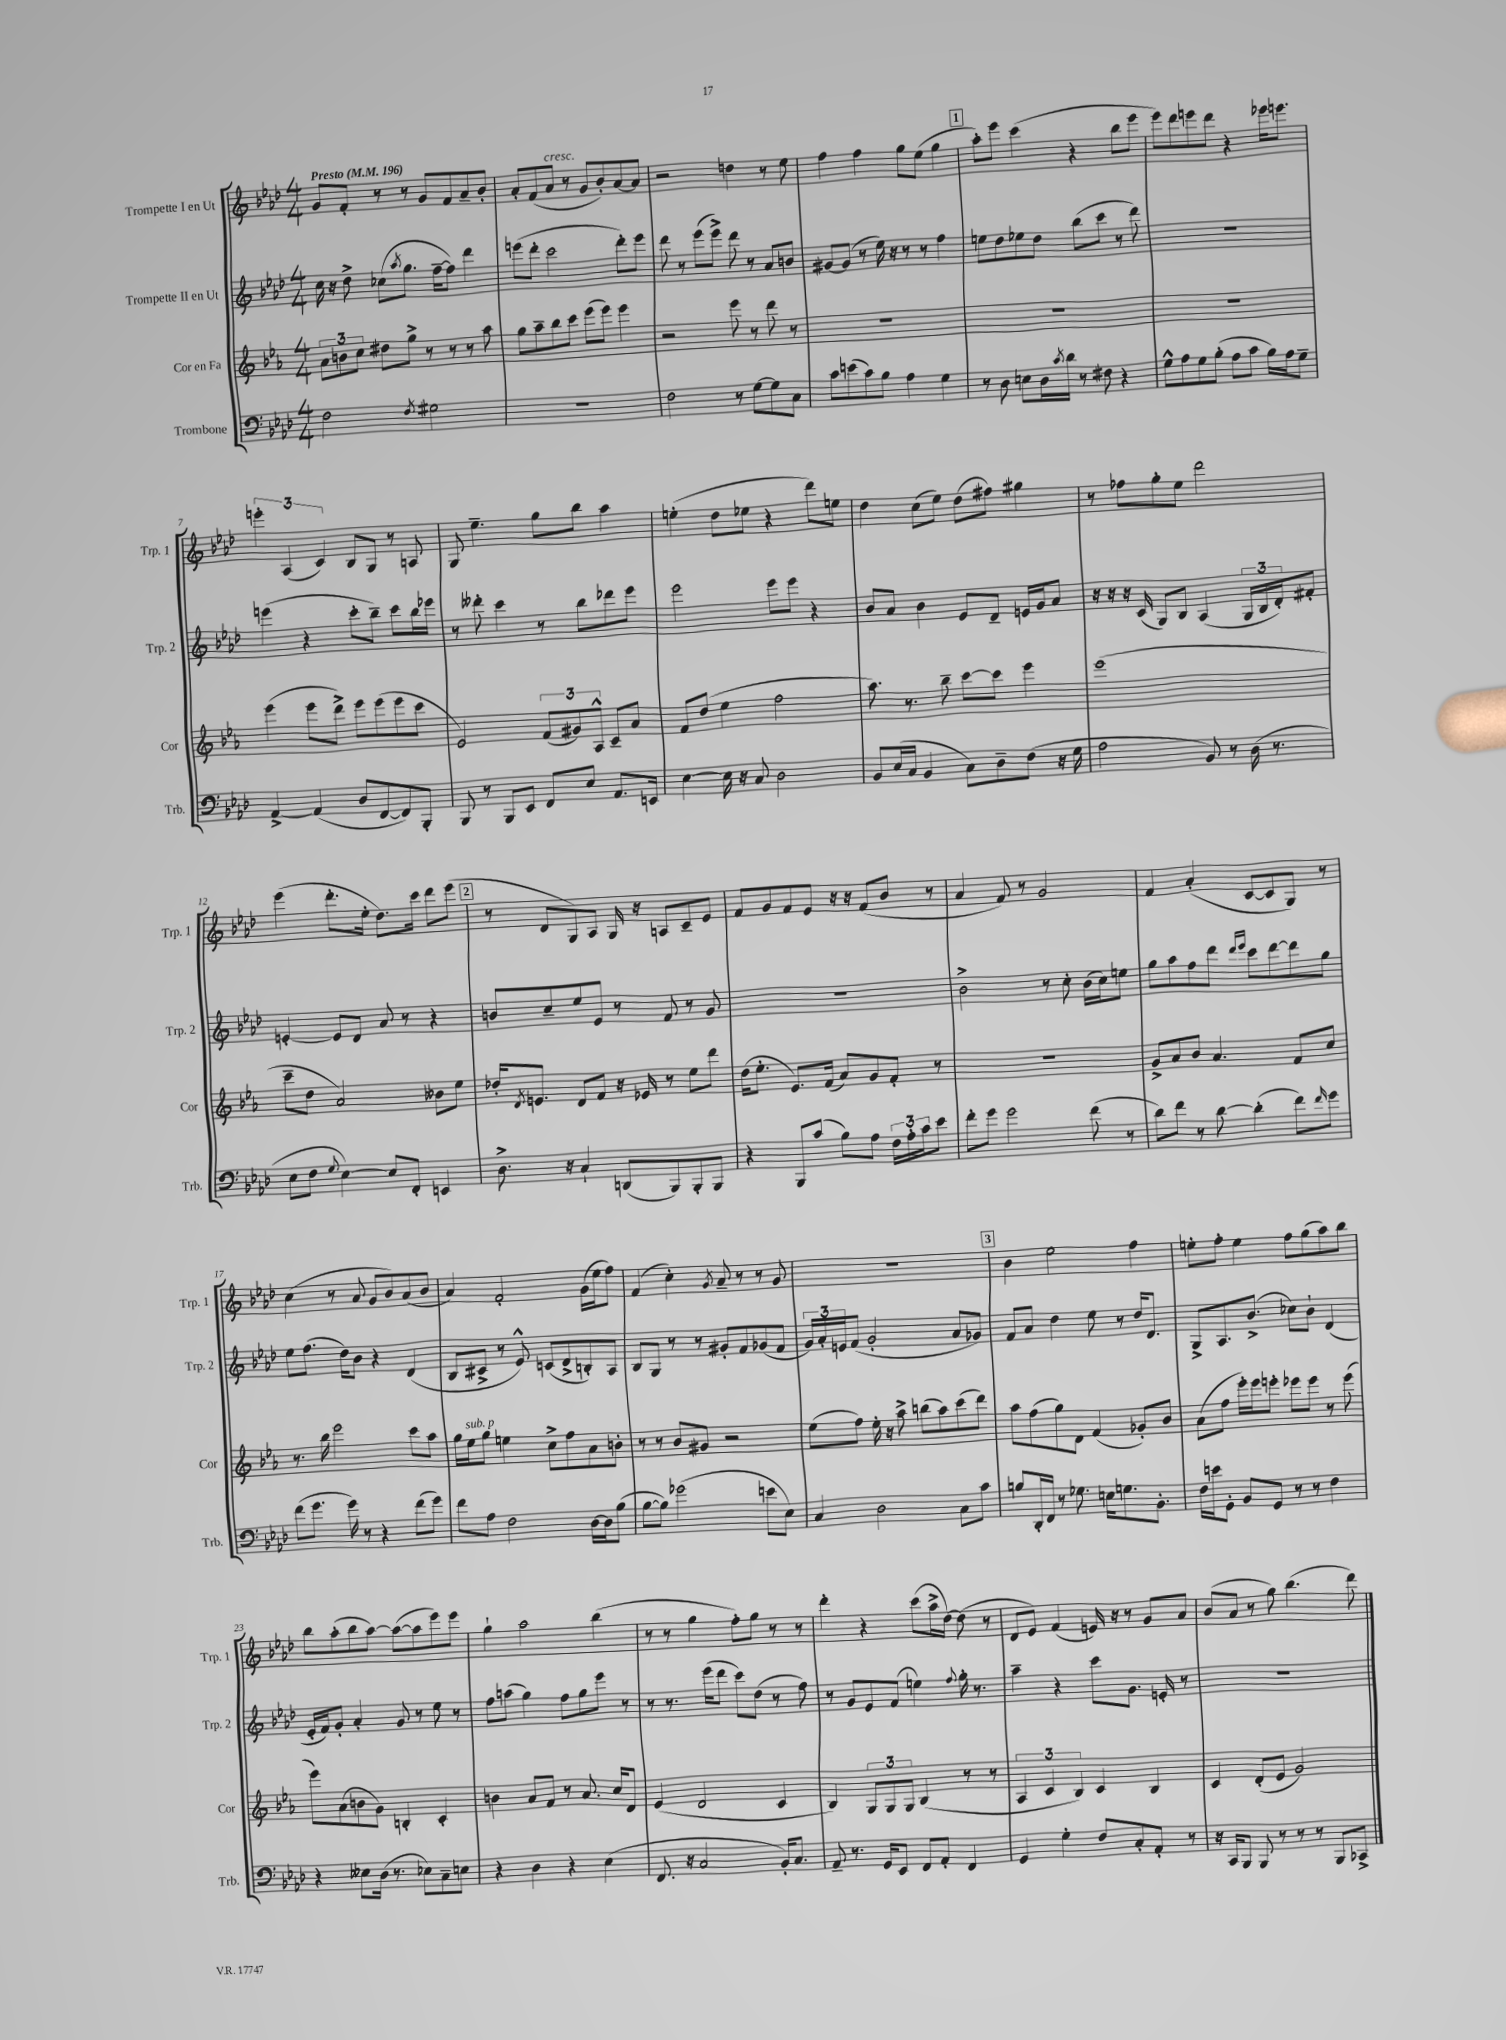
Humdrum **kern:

**kern	**kern	**kern	**kern
*part4	*part3	*part2	*part1
*staff4	*staff3	*staff2	*staff1
*I"Trombone	*I"Cor en Fa	*I"Trompette II en Ut	*I"Trompette I en Ut
*I'Trb.	*I'Cor	*I'Trp. 2	*I'Trp. 1
*clefF4	*clefG2	*clefG2	*clefG2
*k[b-e-a-d-]	*k[b-e-a-]	*k[b-e-a-d-]	*k[b-e-a-d-]
*M4/4	*M4/4	*M4/4	*M4/4
*MM196	*MM196	*MM196	*MM196
=1	=1	=1	=1
!	!	!	!LO:TX:a:B:t=Presto
2F\	12a-\L	16cc\	8g/L
.	.	16r	.
.	12bn\	.	.
.	.	8dd-^\	8f'/J
.	12cc\J	.	.
.	8dd#X\L	(8cc-X\L	8r
.	.	8qaa-/	.
.	8gg^\J	8.gg\J	8r
8qF/	.	.	.
2G#X\	8r	.	8g/L
.	.	[16ff~\KL	.
.	8r	8ff\J])	8f/
.	8r	4ddd-\	8a-~/
.	8aa-\	.	8b-'/J
=2	=2	=2	=2
1r	8gg\L	(8eeen\L	8a-'/L
.	8aa-~\	8ddd-'\J	(8f/
!	!	!	!LO:TX:a:i:t=cresc.
.	8bb-\	2ccc\	8a-/J
.	8ccc\J	.	8r
.	(8eee-\L	.	8g/L
.	8eee-\J)	.	8b-'/)
.	4eee-\	8ddd-'\L)	[8a-/
.	.	8eee\J	8a-/J]
=3	=3	=3	=3
2F\	2r	8ddd-\	2r
.	.	8r	.
.	.	(8eee-\L	.
.	.	8eee-^\J)	.
8r	8eee-\	8ddd-\	4ddn\
[8G\L	8r	8r	.
8G\]	8ddd\	8a-/L	8r
8C\J	8r	8bn/J	8ee-\
=4	=4	=4	=4
8c\L	1r	[8g#X/L	4ff\
(8en\	.	(8g#/J]	.
8c\)	.	8r	4ff\
8B-\J	.	16ee-\)	.
.	.	16r	.
4A-\	.	8r	8gg\L
.	.	8r	(8ee-\J
4G\	.	4ff\	4gg\
!!LO:REH:place=s1:t=1
=5	=5	=5	=5
8r	1r	8een\L	8aa-'\L)
8D-\	.	8dd-\	8eee-\J
8En\L	.	8ee-X\	(4ccc\
16D-\L	.	8dd-\J	.
8qc/	.	.	.
16d-\JJ	.	.	.
8r	.	(8bb-\L	4r
8F#X\	.	8ccc\J	.
4r	.	8r	8bb-\L
.	.	8ddd-\)	8eee-\J
=6	=6	=6	=6
8G^^\L	1r	1r	8eee-\L)
8A-\	.	.	8ddd-\
8G\	.	.	8eeen\
(8B-'\J	.	.	8ddd-\J
8A-\L	.	.	4r
8c\J	.	.	.
16B-\LL)	.	.	16eee-X\KL
16A-\J	.	.	8.eeen\J
8G~\J	.	.	.
!!LO:LB:g=z
=7	=7	=7	=7
[4AA-^/	(4eee-\	(4eeen\	6eeen'\
.	.	.	(6A-/
(4AA-/]	8eee-\L	4r	.
.	.	.	6c/)
.	8ddd^\J)	.	.
8D-/L	8eee-\L	8ccc'\L	8B-/L
[8FF/	(8eee-\	8bb-~\J)	8G/J
8FF/])	8eee-\	8ccc\L	8r
8BBB-'/J	8ccc\J	16bb-\L	8An/
.	.	16eee-X\JJ	.
=8	=8	=8	=8
8BBB-/	2e-/)	8r	8G/
8r	.	8ddd--X'\	4.ee-~\
8BBB-/L	.	4ccc\	.
8EE-/J	.	.	.
8FF/L	(12f/L	8r	8gg\L
.	12g#X/)	.	.
8E-/J	.	8bb-\L	8bb-\J
.	12A-^^/J	.	.
8.AA-/L	8c~/L	8ddd-X\	4aa-\
.	8a-/J	8eee-\J	.
16EEn/Jk	.	.	.
=9	=9	=9	=9
[4E-\	8f/L	2eee-\	(4een'\
.	(8dd/J	.	.
16E-\]	4ee-\	.	8dd-\L
16r	.	.	.
8C/	.	.	8ee-X\J
2D-\	2ff\	8eee-\L	4r
.	.	8eee-\J	.
.	.	4r	8ddd-\L)
.	.	.	8een\J
=10	=10	=10	=10
8BB-/L	8.aa-\)	8b-/L	4dd-\
(16E-/L	.	8a-/J	.
16C/JJ	8.r	.	.
4BB-/	.	4b-\	(8cc\L
.	8bb-~\	.	8ee-\J)
8C\L)	[8ccc\L	8e-/L	(8dd-\L
8D-~\	8ccc\J]	8d-~/J	8ff#X\J)
(8F\J	4eee-\	16en/LL	4gg#X\
.	.	16g/J	.
16r	.	8a-/J	.
16G\	.	.	.
=11	=11	=11	=11
2A-\	(1eee-	16r	8r
.	.	16r	.
.	.	16r	8ff-X\L
.	.	(16c/	.
.	.	8G/L)	8gg'\
.	.	8B-/J	8ee-\J
8BB-/)	.	(4A-/	2ddd-\
8r	.	.	.
(16D-\	.	24G/LL	.
.	.	24B-/	.
8.r	.	.	.
.	.	24d-'/J)	.
.	.	8f#X'/J	.
!!LO:LB:g=z
=12	=12	=12	=12
8E-\L	8ccc~\L	[4en'/	(4eee-\
8F\J	8dd\J	.	.
8qqG/	.	.	.
[4E-\)	2a-/)	8e/L]	8.ddd-'\L
.	.	8d-/J	.
.	.	.	16ee-'\Jk
8E-/L]	.	8a-/	8.dd-\L)
8FF'/J	.	8r	.
.	.	.	16ccc\Jk
4EEn/	8b--X\L	4r	8ddd-\L
.	8ee-\J	.	(8eee-\J
!!LO:REH:place=s1:t=2
=13	=13	=13	=13
8.D-^\	16dd-X'/KL	8bn/L	8r
.	8qd/	.	.
.	8.en/J	.	.
.	.	8cc~/	8d-/L
16r	.	.	.
4C`/	8d/L	8ee-/	8G/)
.	8f/J	8e-/J	8A-/J
(8DDn/L	16r	8r	16G/
.	16e-X/	.	16r
8BBB-/)	8r	8f/	8An/L
8BBB-'/	8ee-\L	8r	8c~/
8BBB-/J	8ddd\J	8g/	8e-/J
=14	=14	=14	=14
4r	(16dd\KL	1r	8f/L
.	8.ee-'\J	.	.
.	.	.	8g/
8BBB-/L	8.e-/L)	.	8f/
(8c/J	.	.	8e-/J
.	(16f/Jk	.	.
8B-\L)	8a-/L)	.	16r
.	.	.	16r
8A-\J	8g/	.	(8f/L
24F\LL	8f'/J	.	8b-/J
24A-'\	.	.	.
24c\J	.	.	.
8e-\J	8r	.	8r
=15	=15	=15	=15
8f'\L	1r	2b-^\	4a-/
8g\J	.	.	.
2g\	.	.	8f/)
.	.	.	8r
.	.	8r	2g/
.	.	8cc'\	.
(8f\	.	(16b-\LL	.
.	.	16cc\J)	.
8r	.	8een\J	.
=16	=16	=16	=16
8d-\L)	8g^/L	8gg\L	4f/
8f\J	8a-/	8aa-\	.
8r	8b-/J	8ff\	(4a-'/
[8d-\	4.a-/	8ddd-\J	.
.	.	16qqddd-/LL	.
.	.	16qqeee-/JJ	.
(4d-'\]	.	8ccc\L	[8c/L
.	.	[8ddd-\	8c/]
8f\L)	8f/L	8ddd-\]	8G/J)
16qqf/	.	.	.
8g\J	8cc/J	8gg\J	8r
!!LO:LB:g=z
=17	=17	=17	=17
(8f\L	8.r	8ee-\L	(4cc\
8.g\J	.	(8.ff\J	.
.	16bb-\	.	.
.	2eee-\	.	8r
16g\)	.	16dd-\KL)	.
8r	.	8b-\J	8a-/
4r	.	4r	8g/L
.	.	.	8b-/)
(8f\L	8ccc\L	(4d-/	(8a-/
8g\J)	8aa-\J	.	8b-/J
=18	=18	=18	=18
8f\L	16gg\LL	8B-/L	4a-/)
!	!LO:TX:a:i:t=sub. p	!	!
.	16ee-\J	.	.
8A-\J	8gg\J	8c#X^/J	.
2F\	4een\	8r	2f'/
.	.	8e-^^/)	.
.	8cc^\L	(8cn/L	.
.	8ff\	8d-^/	.
[16D-\LL	8a-\	8Bn'/)	(16g\LL
16D-\J]	.	.	16ee-\J
(8B-\J	8bn'\J	8A-/J	8ff\J)
=19	=19	=19	=19
[8B-\L	8r	8B-/L	(4f/
8B-\J])	8r	8G/J	.
(2g-X\	8b-/L	8r	4cc'\)
.	8g#X/J	8r	.
.	.	.	8qg/
.	2r	8g#X'/L	8a-~/
.	.	8f/	8r
8en\L	.	(8g-X/	8r
8E-\J)	.	8f/J	8g/
=20	=20	=20	=20
4C/	(8ee-\L	24g/LL)	1r
.	.	24a-'/	.
.	.	24en/J	.
.	8ff\J)	(8f/J	.
2D-\	16ee-'\	2g'/	.
.	16r	.	.
.	8aa-^\	.	.
.	(8bbn\L	.	.
.	8aa-\)	.	.
8C\L	(8ccc\	8a-/L	.
8c\J	8ddd\J)	8g-X/J)	.
!!LO:REH:place=s1:t=3
=21	=21	=21	=21
8Bn/L	8aa-\L	8f/L	4b-\
16DD-'/L	(8ff\	8a-/J	.
16FF/JJ	.	.	.
8r	8gg\)	4dd-\	2ee-\
8.G-X\	8d\J	.	.
.	(4f/	8ee-\	.
16En\KL	.	.	.
8.Gn\	.	8r	.
.	8g-X'/L)	16dd-/KL	4ff\
8.BB-'\J	.	8.d-/J	.
.	8b-/J	.	.
=22	=22	=22	=22
16F\LL	(8a-\L	8G^/L	8een'\L
16en\J	.	.	.
8GG'\J	8ff\J	8.A-/	8ff'\J
8BB-/L	16eee-'\LL)	.	4ee\
.	16eee-\J	(8.b-^/J	.
8GG/J	8eeen'\J	.	.
8r	8eee-X\L	8cc-X\L)	8ff\L
8r	8eee-\J	8b-`\J	(8gg\
4F\	8r	(4d-/	8aa-\)
.	(8eee-\	.	8bb-\J
!!LO:LB:g=z
=23	=23	=23	=23
4r	8eee-\L)	16e-'/LL	8bb-\L
.	.	16f/J)	.
.	(8a-\	8g'/J	(8aa-'\
8E--X\L	8bn\	4a-'/	8bb-\
(16D-\Jk	8g\J)	.	[8aa-\J)
8.r	.	.	.
.	4Bn'/	8g/	(8aa-\L_
8E-X\L)	.	8r	8aa-\]
8C~\	4c'/	8ee-\	8eee-\)
8En\J	.	8r	8eee-\J
=24	=24	=24	=24
4r	4bn\	8ff\L	4gg`\
.	.	(8aan\J	.
4D-\	8a-/L	4gg\)	2aa-\
.	8f/J	.	.
4r	8r	8ff\L	.
.	8.a-/	8gg\	.
(4E-\	.	8eee-\J	(4bb-\
.	16cc/KL	.	.
.	8d/J	8r	.
=25	=25	=25	=25
8.FF/	(4e-/	8r	8r
.	.	8.r	8r
16r	.	.	.
2C/	2d/	.	4gg\
.	.	(16eee-\KL	.
.	.	8ddd-\J	.
.	.	8ccc\L)	8ff'\L)
.	.	(8dd-\J	8gg\J
16BB-'/KL)	4c/	8r	8r
8.C/J	.	.	.
.	.	8ff\)	8r
=26	=26	=26	=26
8AA-~/	4B-/)	8r	4ddd-'\
8.r	.	8g/L	.
.	12G/L	8e-/	4r
16GG/KL	.	.	.
.	12G/	.	.
8EE-/J	.	(8f/J	.
.	12G/J	.	.
8FF/L	(4B-/	4een\)	(8ccc\L
8AA-'/J	.	.	16aa-^\L
.	.	.	[16dd-\JJ)
.	.	8qqff/	.
4FF/	8r	16gg'\	(8dd-\]
.	.	8.r	.
.	8r	.	8r
=27	=27	=27	=27
4GG/	6A-/	4aa-~\	8d-/L
.	.	.	8e-/J)
.	6c/	.	.
4G'\	.	4r	(4f/
.	6B-/)	.	.
8F/L	4c/	8ccc\L	16en/)
.	.	.	16r
8C'/	.	8.g\J	8r
8AA-'/J	4B-/	.	8g/L
.	.	16en'/	.
8r	.	8r	8a-/J
=28	=28	=28	=28
16r	4c/	1r	(8b-/L
16CC/KL	.	.	.
8BBB-/J	.	.	8a-/J
8BBB-/	(8d'/L	.	8r
8r	8e-/J	.	8gg\)
8r	2g/)	.	(4.bb-\
8r	.	.	.
8BBB-/L	.	.	.
8CC-X^/J	.	.	8ddd-\)
==	==	==	==
*-	*-	*-	*-
